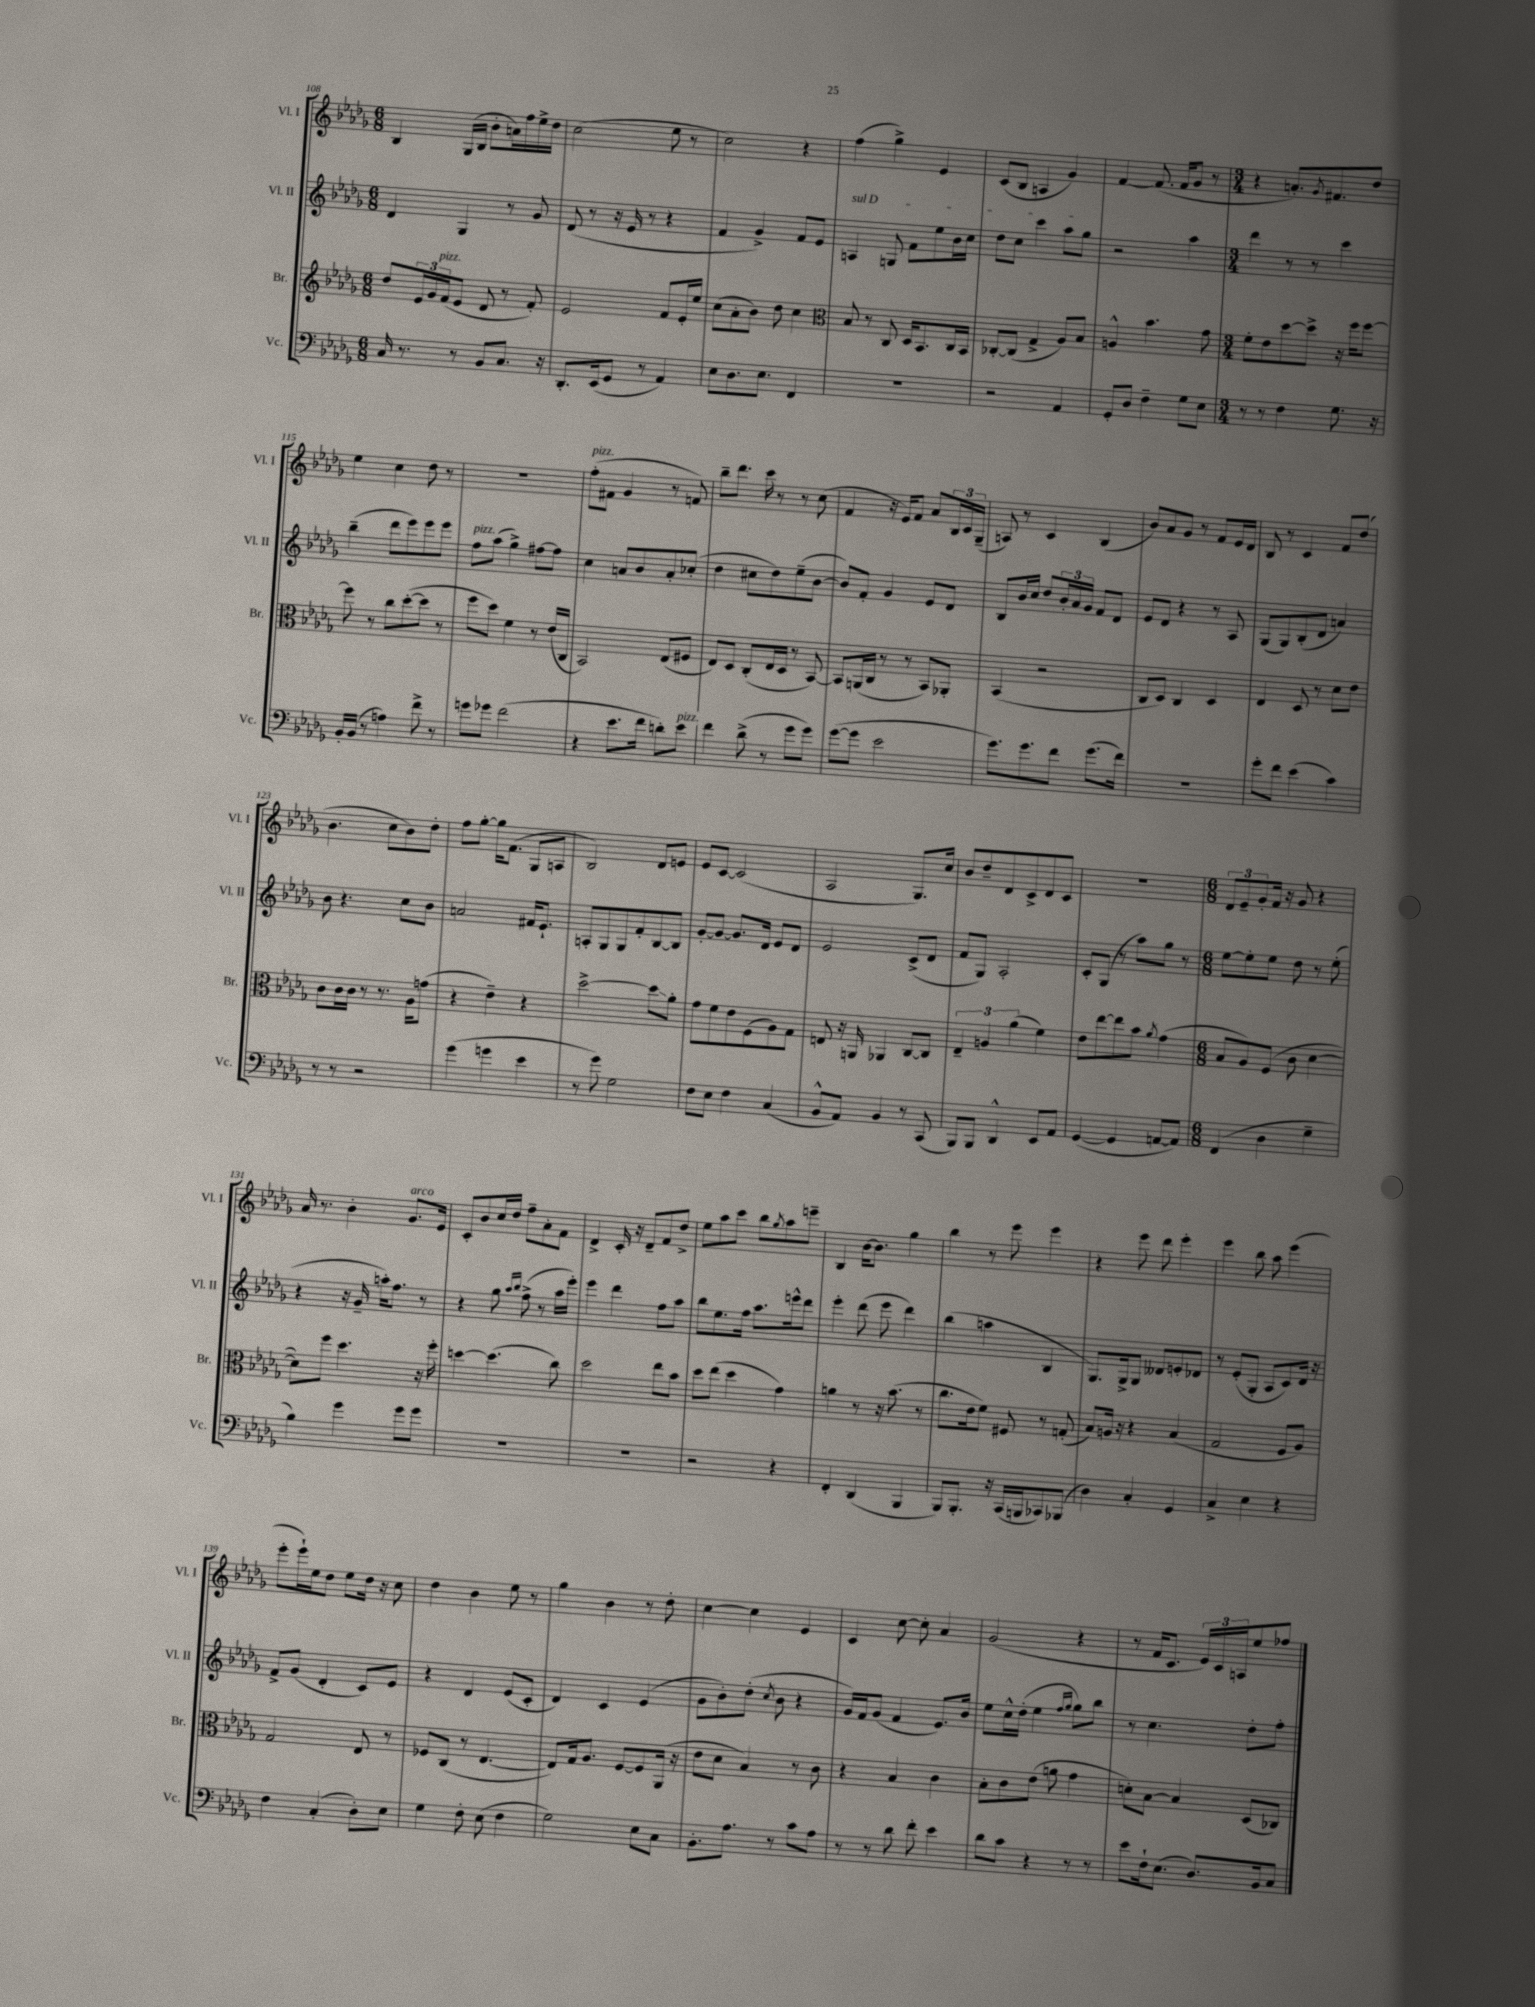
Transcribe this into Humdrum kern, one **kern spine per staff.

**kern	**kern	**kern	**kern
*staff4	*staff3	*staff2	*staff1
*clefF4	*clefG2	*clefG2	*clefG2
*k[b-e-a-d-g-]	*k[b-e-a-d-g-]	*k[b-e-a-d-g-]	*k[b-e-a-d-g-]
*M6/8	*M6/8	*M6/8	*M6/8
16C/	8dd-/L	4d-/	4B-/
8.r	.	.	.
.	24e-/L	.	.
.	24g-/	.	.
.	(24f/J	.	.
8r	8e-/J	4G-/	(16G-/LL
.	.	.	16B-/JJ
8BB-/L	8d-/	.	8b-'\L
8.C/J	8r	8r	16a\L)
.	.	.	16ff\
.	8f'/)	8g-/	16ee-^\
16r	.	.	16dd-\JJ
=	=	=	=
8.DD-'/L	2e-/	(8d-/	(2cc\
.	.	8r	.
(16EE-/k	.	.	.
8GG-/J	.	16r	.
.	.	16e-/	.
8r	.	8r	.
4AA-/)	8f/L	4r	8ee-\
.	16e-'/L	.	8r
.	16ee-/JJ	.	.
=	=	=	=
8E-\L	(8cc\L	4f/	2cc\)
8.D-\	8a-'\	.	.
.	8b-\J)	4g-^/)	.
8.E-\J	.	.	.
.	8dd-\	.	.
4FF/	4cc\	8f/L	4r
.	.	8e-/J	.
=	=	=	=
*	*clefC3	*	*
2.r	8B-/	4A/	(4ff\
.	8r	.	.
.	8C/	8G/	4gg-^\)
.	16D-/LK	8f\L	.
.	8.BB-/	.	.
.	.	8ee-\	4e-/
.	16C/L	16b-\L	.
.	16BB-/JJ	16cc\JJ	.
=	=	=	=
2r	[8C-'/L	8dd-\L	(8c/L
.	(8C-/]J	8cc\J	8B-/J
.	4G-^/	4ccc\	4A/
4AA-/	8A-/L)	8aa-\L	4g-/)
.	8B-/J	8gg-\J	.
=	=	=	=
8GG-'/L	4A^^/	2r	[4f/
8D-/J	.	.	.
4F~\	4.b-\	.	(8.f/]
.	.	.	16f/LK
8G-\L	.	4aa-\	8g-/J
8E-\J	8g-\	.	8r
=	=	=	=
*M3/4	*M3/4	*M3/4	*M3/4
8r	8f'\L	4ddd-\	4r
8r	8e-\	.	.
4F\	[8dd-\	8r	8.a'/L)
.	8dd-^\]J	8r	.
.	.	.	8qg-/
.	.	.	8.f#/
8.G-\	16r	4ccc\	.
.	16ff\LK	.	.
.	[8ff\J	.	8dd-/J
16r	.	.	.
=	=	=	=
16BB-'/LL	8ff\]	(4bb-~\	4ee-\
(16BB-/JJ	.	.	.
8r	8r	.	.
4A\)	8cc\L	8ddd-\L	4cc\
.	([8dd-'\	8eee-\)	.
8f^\	8dd-\]J	8eee-\	8dd-\
8r	8r	8eee-\J	8r
=	=	=	=
8g\L	8ff\L	8ff\L	2.r
8g-\J	8dd-\J)	(8aa-\J	.
(2f\	4f\	4gg-^\)	.
.	8r	[8ff#\L	.
.	(16e-/LL	8ff#\]J	.
.	16C/JJ	.	.
=	=	=	=
4r	2BB-/)	4cc\	(8ff'\L
.	.	.	8f#\J
8.e-\L	.	8a/L	4g-/
.	.	8b-/	.
16f\Jk	.	.	.
8d'\L)	(8E-/L	8a'/	8r
8e-\J	8F#/J	(8cc-'/J	8f/)
=	=	=	=
4f\	8E-/L)	4dd-\	8bb-~\L
.	8D-/J	.	8.ddd-\J
(8d-^\	(8C'/L	8cc#\L	.
.	.	.	16ccc\
8r	16E-/L	8dd-\)	8r
.	16D-/JJ	.	.
8g-\L	8r	(8ee-~\	8r
8g-\J)	[8BB-/)	[8b-\J	(8cc\
=	=	=	=
([8g-\L	8BB-/]L	8b-/]L)	4f/
8g-\]J	(16AA/L	8f'/J	.
.	16C/JJ	.	.
2e-\	8r	4g-/	16r
.	.	.	16e-/LK)
.	8r	.	8f/J
.	8BB-/L)	8e-/L	8a-/L
.	8AA-'/J	8d-/J	24B-/L
.	.	.	24c/
.	.	.	(24G-~/JJ
=	=	=	=
8.g-\L)	(4BB-/	8B-/L	8A/)
.	.	16b-/L	8r
8.g-\	.	16cc/JJ	.
.	2r	8dd-/L	4c/
8f\J	.	24b-'/L	.
.	.	24a-/	.
.	.	24g-/JJ	.
(8.g-\L	.	8f/L	(4B-/
.	.	8d-/J	.
16f\Jk)	.	.	.
=	=	=	=
2.r	8C/L	8e-/L	8b-/L)
.	8D-/J)	8d-/J	8a-/
.	4C/	4r	8g-/J
.	.	.	8r
.	4D-/	8r	8f/L
.	.	8A-/	16e-/L
.	.	.	16d-/JJ
=	=	=	=
8g-'\L	4E-/	(8G-/L	8B-/
8f\J	.	8G-/)	8r
(4e-\	8D-/	(8B-'/	4c/
.	8r	8d-/J	.
4c\)	8d-\L	4a/)	8f/L
.	8e-\J	.	(8dd-/J
=	=	=	=
8r	8c\L	8b-\	4.b-\
8r	16c\L	4.r	.
.	16c\JJ	.	.
2r	8r	.	.
.	8.r	.	8cc\L
.	.	8cc\L	8b-\)
.	16A-\LK	.	.
.	(8g\J	8b-\J	8dd-'\J
=	=	=	=
(4g-\	4r	2a/	8ff\L
.	.	.	[8gg-'\J
4g\	4e-~\)	.	16gg-\]LK
.	.	.	(8.f\J
4e-\	4r	16f#/LK	8G-/L
.	.	8.e-`/J	.
.	.	.	8A/J
=	=	=	=
8r	[2dd-^\	8A'/L	2B-/)
8g-\)	.	8G-/	.
2G-\	.	8G-/	.
.	.	8f'/	.
.	8dd-\]L	[8B-/	8d-/L
.	8a-'\J	8B-/]J	8e/J
=	=	=	=
8F\L	8g-\L	[8g-'/L	8e-/L
8E-\J	8f\	8g-/_J	[8c/J
4F\	8e-\	8.g-/]L	(2c/]
.	(8F\	.	.
.	.	16d-/Jk	.
(4C/	8A-\)	8e-/L	.
.	8G-\J	8d-/J	.
=	=	=	=
8BB-^^/L	8E/	2e-/	2A-/
8AA-/J)	16r	.	.
.	16AA/	.	.
4BB-/	4AA-/	.	.
8r	[8C/L	(8c^/L	8.G-/L)
(8CC/	8C/]J	8d-/J	.
.	.	.	16cc/Jk
=	=	=	=
8BBB-/L)	6E-~/	8f/L	8b-/L
8BBB-/J	.	8G-/J)	8dd-~/
.	6A/	.	.
4DD-^^/	.	2A-'/	8d-/
.	(6a-\	.	.
.	.	.	8c^/
8EE-/L	4f\)	.	8d-/
8AA-/J	.	.	8c/J
=	=	=	=
([4GG-/	8e-\L	8c'/L	2.r
.	[8ee-\	(8G-/J	.
4GG-/]	8ee-\]	8r	.
.	8b-\J	8aa-\L)	.
.	8qa-/	.	.
[8AA/L	(4g-\	8gg-\J	.
8AA/]J)	.	8r	.
=	=	=	=
*M6/8	*M6/8	*M6/8	*M6/8
(4FF/	8B-/L	[8ee-\L	12d-/L
.	.	.	12e-~/
.	8A-/)	8ee-'\]	.
.	.	.	12g-'/
4D-\	(8F/J	8ee-\J	16f/Jk
.	.	.	16r
.	8c\	8dd-\	8g-/
4G-~\	[4d-\	8r	4r
.	.	(8ee-'\	.
=	=	=	=
4B-\)	8d-\]L)	4r	16a-/
.	.	.	8.r
.	8ff\J	.	.
4g-\	4.dd-\	16r	4b-'\
.	.	16g-~/	.
.	.	16aa'\LK)	.
.	.	8.ff\J	.
8g-\L	.	.	8.g-/L
8g-\J	16r	8r	.
.	16ff'\	.	16e-/Jk
=	=	=	=
2.r	[4dd\	4r	8c'/L
.	.	.	8b-/
.	(4.dd\]	8gg-\	16cc/L
.	.	.	16dd-/JJ
.	.	16qqaa-/LL	.
.	.	16qqbb-/JJ	.
.	.	(8ff^\	8ff~\L
.	.	8r	8a-'\
.	8cc\)	16aa-\LL	8f\J
.	.	16eee-'\JJ)	.
=	=	=	=
2.r	2dd-\	4eee-\	4d-^/
.	.	4ddd-\	16c'/
.	.	.	16r
.	.	.	8d-~/L
.	8ee-\L	8ff\L	8f/
.	8b-\J	8aa-\J	8dd-^/J
=	=	=	=
2r	8dd-\L	8bb-\L	8ee-\L
.	(8ee-\J	8.ee-\	8aa-\
.	4dd-\	.	8ccc\J
.	.	16ff\Jk	.
.	.	8.aa-\L	8bb-\L
.	.	.	8qgg-/
4r	4g-\)	.	8aa-\
.	.	16eee^^\k	.
.	.	8ddd-\J	8eee~\J
=	=	=	=
4FF'/	4a\	4eee-'\	4B-/
(4DD-/	8r	(8ddd-\	[16b-\LK
.	.	.	8.b-\]J
.	16r	8eee-\	.
.	(8.b-\	.	.
4BBB-/	.	4ddd-\)	4gg-\
.	8r	.	.
=	=	=	=
8BBB-/L)	8.cc\L	(4bb-\	4bb-\
8.BBB-'/J	.	.	.
.	16e-\k	.	.
.	8f\J)	4aa\	8r
16r	.	.	.
(16CC/LL	8F#/	.	8eee-\
16BBB/J	.	.	.
8CC-/)	8r	4B-/	4eee-\
(8BBB-/J	(8G'/	.	.
=	=	=	=
4D-\)	8B-/L)	8.G-/L)	4r
.	16A/Jk	.	.
.	16r	16G-^/k	.
4C'/	4r	8G-/J	8eee-\
.	.	8d--/L	8ddd-\
4GG-/	(4B-/	8e'/	4eee-'\
.	.	8d-/J	.
=	=	=	=
4C^/	2G-/	8r	4eee-\
.	.	(8e-'/L	.
4E-\	.	8G-'/J	8bb-\
.	.	8A-/L	8aa-\
4r	8F/L	8c/)	(4eee-\
.	8A-/J)	16d-/Jk	.
.	.	16r	.
=	=	=	=
4F\	2G-/	8f^/L	8eee-'\L
.	.	(8g-/J	16eee-`\L)
.	.	.	16ee-\J
(4C'/	.	4d-'/	8dd-\J
.	.	.	8ee-\L
8D-'\L)	8E-/	8c/L)	16dd-\Jk
.	.	.	16r
8E-\J	8r	8e-/J	8cc\
=	=	=	=
4G-\	8F-/L	4r	4dd-\
.	(8C/J	.	.
8F'\	8r	4d-/	4b-\
(8E-\	[4.E-/	.	.
4F\	.	(8e-/L	8ee-\
.	.	8c'/J	8r
=	=	=	=
2G-\)	8E-/]L)	4d-/)	4gg-\
.	16G-/k	.	.
.	8.A-/J	.	.
.	.	4c/	4b-\
.	[8F/L	.	.
8E-\L	8F/]	(4e-/	8r
8C\J	(16AA-/Jk	.	8dd-'\
.	16r	.	.
=	=	=	=
8.BB-'\L	8e-\L	8g-\L	[4cc\
.	8d-\J	8b-'\)	.
8.A-\J	.	.	.
.	4B-/)	(8dd-'\J	4cc\]
.	.	8qcc/	.
8r	.	8b-\	.
8c\L	8r	4r	4e-/
8A-\J	8c\	.	.
=	=	=	=
8r	4r	16g-/LL)	4c/
.	.	16f/J	.
8r	.	(8g-/J	.
8d-\	4B-/	4f/	[8cc\
8f'\	.	.	8cc'\]
4e-\	4c\	8.e-/L)	4a-/
.	.	16b-/Jk	.
=	=	=	=
8d-\L	8B-'\L	8ee-\L	(2g-/
8c\J	8c\	16cc^^\L	.
.	.	(16dd-'\JJ	.
4r	(8e-\J	4ee-\	.
.	8a\	.	.
.	.	16qqff/LL	.
.	.	16qqgg-/JJ	.
8r	4g-\	8gg-\L)	4r
8r	.	8bb-\J	.
=	=	=	=
8e-\L	8d'\L)	8r	8r
16F`\k	[8B-\J	4.cc\	16f/LK
(8.E-\J	.	.	8.c/J
.	4B-/]	.	.
8.D-/L)	.	.	24e-/LL)
.	.	.	24c/
.	.	.	24A/J
.	(8D-/L	8dd-'\L	8ee-/
16BB-/k	.	.	.
8C/J	8C-/J)	8ff'\J	8ff-/J
==	==	==	==
*-	*-	*-	*-
